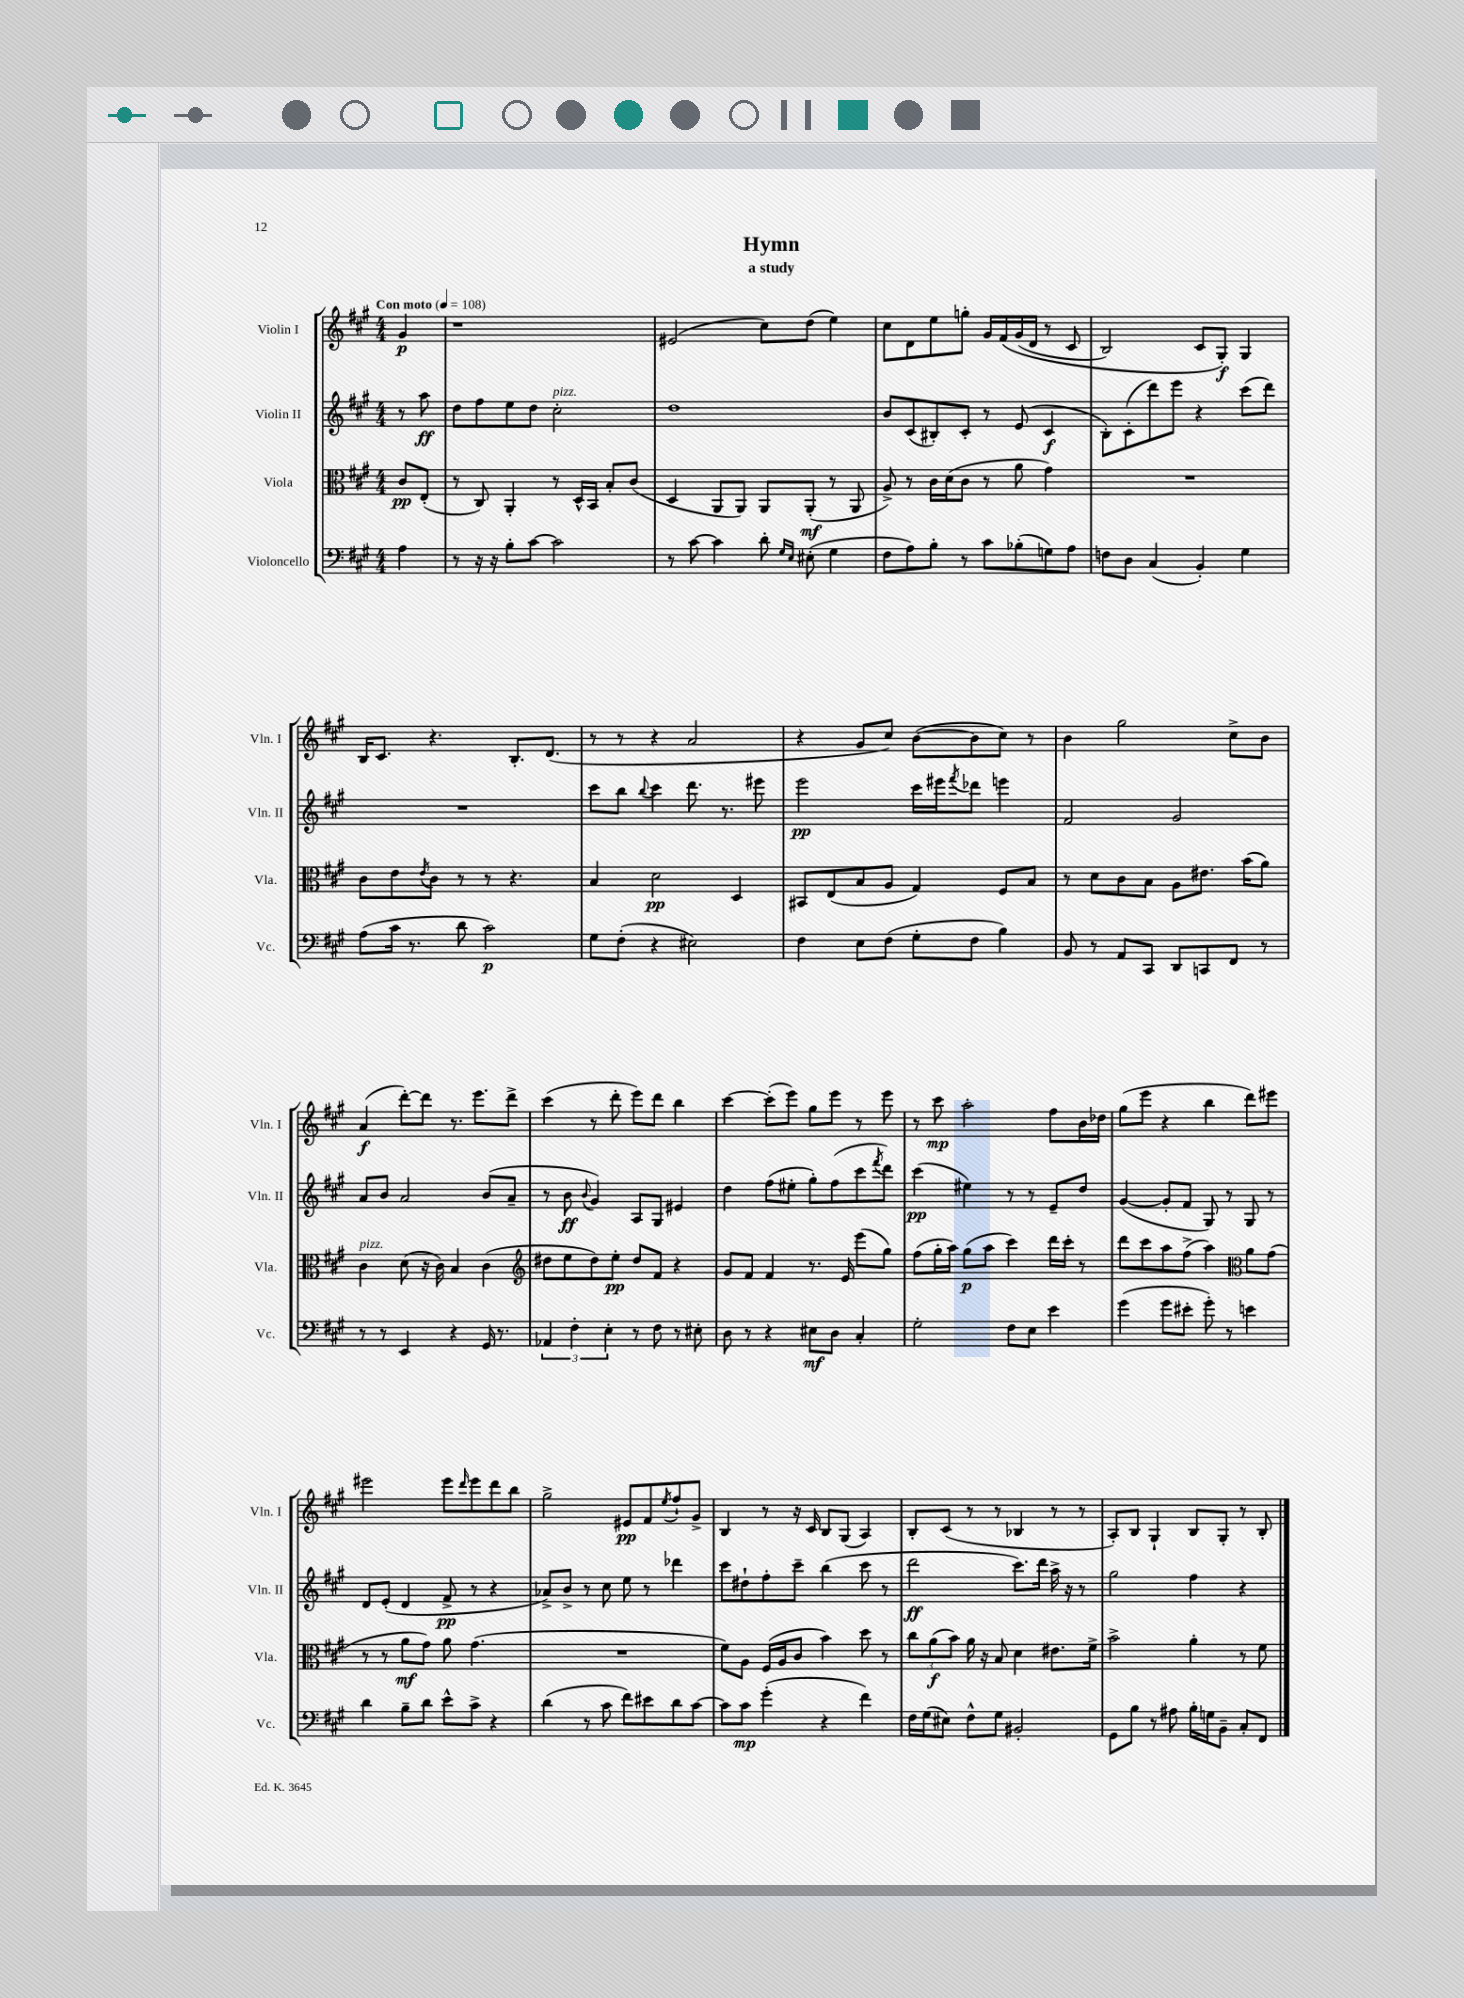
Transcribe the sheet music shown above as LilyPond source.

\header { title = "Hymn" subtitle = "a study" }
<<
\new StaffGroup <<
\new Staff = "s0" \with { instrumentName = "Violin I" shortInstrumentName = "Vln. I" } {
    \clef treble \key a \major \numericTimeSignature \time 4/4 \partial 4 \tempo "Con moto" 4 = 108
    gis'4\p |
    r1 |
    eis'2( cis''8) d''8( e''4) |
    cis''8 d'8 e''8 g''8-. gis'16 fis'16\( gis'16( d'16 r8 cis'8 |
    b2) cis'8 gis8-.\f\) gis4 |
    b16 cis'8. r4. b8.-. d'8.( |
    r8 r8 r4 a'2 |
    r4 gis'8 cis''8) b'8~( b'8 cis''8) r8 |
    b'4 gis''2 cis''8-> b'8 |
    a'4\f( d'''8~-.) d'''8 r8. e'''8. d'''8-> |
    cis'''4( r8 d'''8-. e'''8) d'''8 b''4 |
    cis'''4~ cis'''8-.( e'''8) gis''8 e'''8 r8 e'''8 |
    r8 cis'''8\mp a''2-. fis''8 b'16 des''16 |
    gis''8( e'''8 r4 b''4 d'''8) eis'''8 |
    eis'''2 eis'''8 \grace { d'''16 } eis'''8 d'''8 b''8 |
    gis''2-> eis'8\pp fis'8 \acciaccatura { e''8 } fis''8-! gis'8-> |
    b4 r8 r16 cis'16 b8 gis8( a4) |
    b8-. cis'8( r8 r8 bes4 r8 r8 |
    a8-.) b8 gis4-! b8 gis8-. r8 b8-. \bar "|." |
}
\new Staff = "s1" \with { instrumentName = "Violin II" shortInstrumentName = "Vln. II" } {
    \clef treble \key a \major \numericTimeSignature \time 4/4 \partial 4
    r8 a''8\ff |
    d''8 fis''8 e''8 d''8 cis''2-.^\markup { \italic "pizz." } |
    d''1 |
    b'8 cis'8( bis8-.) cis'8-. r8 e'8( cis'4\f |
    b8-.) cis'8-.( d'''8) e'''8 r4 cis'''8( d'''8) |
    R1 |
    cis'''8 b''8 \appoggiatura { b''8 } cis'''4 d'''8. r8. eis'''8 |
    e'''2\pp cis'''16 eis'''16 \acciaccatura { fis'''8 } des'''8 e'''4 |
    fis'2 gis'2 |
    a'8 b'8 a'2 b'8( a'8-- |
    r8 b'8\ff \appoggiatura { b'8 } gis'4) a8 gis8 eis'4 |
    d''4 fis''8( eis''8-. gis''8-.) fis''8( cis'''8 \acciaccatura { fis'''8 } d'''8) |
    cis'''4\pp( eis''4) r8 r8 e'8-- d''8 |
    gis'4~( gis'8-. fis'8 gis8) r8 gis8 r8 |
    d'8 e'8-.( d'4 fis'8->\pp r8 r4 |
    aes'8->) b'8-> r8 cis''8 e''8 r8 des'''4 |
    cis'''8 dis''8-! fis''8-. cis'''8-- b''4( cis'''8 r8 |
    d'''2\ff cis'''8.) d'''16 a''16-> r16 r8 |
    gis''2 fis''4 r4 \bar "|." |
}
\new Staff = "s2" \with { instrumentName = "Viola" shortInstrumentName = "Vla." } {
    \clef alto \key a \major \numericTimeSignature \time 4/4 \partial 4
    cis'8\pp e8-.( |
    r8 cis8) a,4-. r8 d16-^ b,16 b8-. cis'8( |
    d4 a,8 a,8) a,8 a,8-.\mf( r8 a,8 |
    a8->) r8 cis'16 d'16( cis'8 r8 a'8 gis'4) |
    R1 |
    cis'8 e'8 \acciaccatura { e'8 } cis'8 r8 r8 r4. |
    b4 d'2\pp d4 |
    bis,8 e8( b8 a8 gis4) fis8 b8 |
    r8 d'8 cis'8 b8 a8 eis'8. b'16( a'8) |
    cis'4^\markup { \italic "pizz." } d'8( r16 cis'16) b4 cis'4( |
    \clef treble dis''8 e''8 dis''8) e''8-.\pp dis''8 fis'8 r4 |
    gis'8 fis'8 fis'4 r8. e'16 e'''8( gis''8) |
    fis''8( gis''16-. a''16) gis''8\p( a''8 cis'''4) d'''16 cis'''16-. r8 |
    d'''8 cis'''8 a''8 fis''8->( a''4) \clef alto a'8 gis'8( |
    r8 r8 a'8\mf gis'8) a'8 gis'4.( |
    R1 |
    fis'8) a8 fis16( a16 cis'8 b'4) d''8 r8 |
    \tuplet 3/2 { cis''8 a'8\f( b'8) } a'16 r16 b8 d'4 eis'8. fis'16-> |
    b'2-> a'4-. r8 fis'8 \bar "|." |
}
\new Staff = "s3" \with { instrumentName = "Violoncello" shortInstrumentName = "Vc." } {
    \clef bass \key a \major \numericTimeSignature \time 4/4 \partial 4
    a4 |
    r8 r16 r16 b8-. cis'8~ cis'2 |
    r8 cis'8~ cis'4 d'8-. \grace { gis16 e16 } eis8-.( gis4 |
    fis8 a8) b8-. r8 cis'8 bes8-.( g8) a8 |
    f8 d8 cis4( b,4-.) gis4 |
    a8( cis'16 r8. d'8 cis'2\p) |
    gis8 fis8-.( r4 eis2) |
    fis4 e8 fis8( gis8-. fis8 b4) |
    b,8 r8 a,8 cis,8 d,8 c,8 fis,8 r8 |
    r8 r8 e,4 r4 gis,16 r8. |
    \tuplet 3/2 { aes,4 fis4-. e4-. } r8 fis8 r8 eis8-. |
    d8 r8 r4 eis8\mf d8 cis4-. |
    gis2-. fis8 e8 e'4 |
    gis'4( gis'8 eis'8-. gis'8-.) r8 e'4 |
    d'4 b8-- d'8 e'8-^ cis'8-> r4 |
    d'4( r8 cis'8 fis'8) eis'8 d'8 cis'8~ |
    cis'8 cis'8\mp gis'4-.( r4 fis'4) |
    fis16 gis16( eis8) fis8-^ gis8 bis,2-. |
    gis,8 b8 r8 ais8 b16-. g16 b,8-- cis8-. fis,8 \bar "|." |
}
>>
>>
\layout { \context { \Score \remove "Bar_number_engraver" } }
